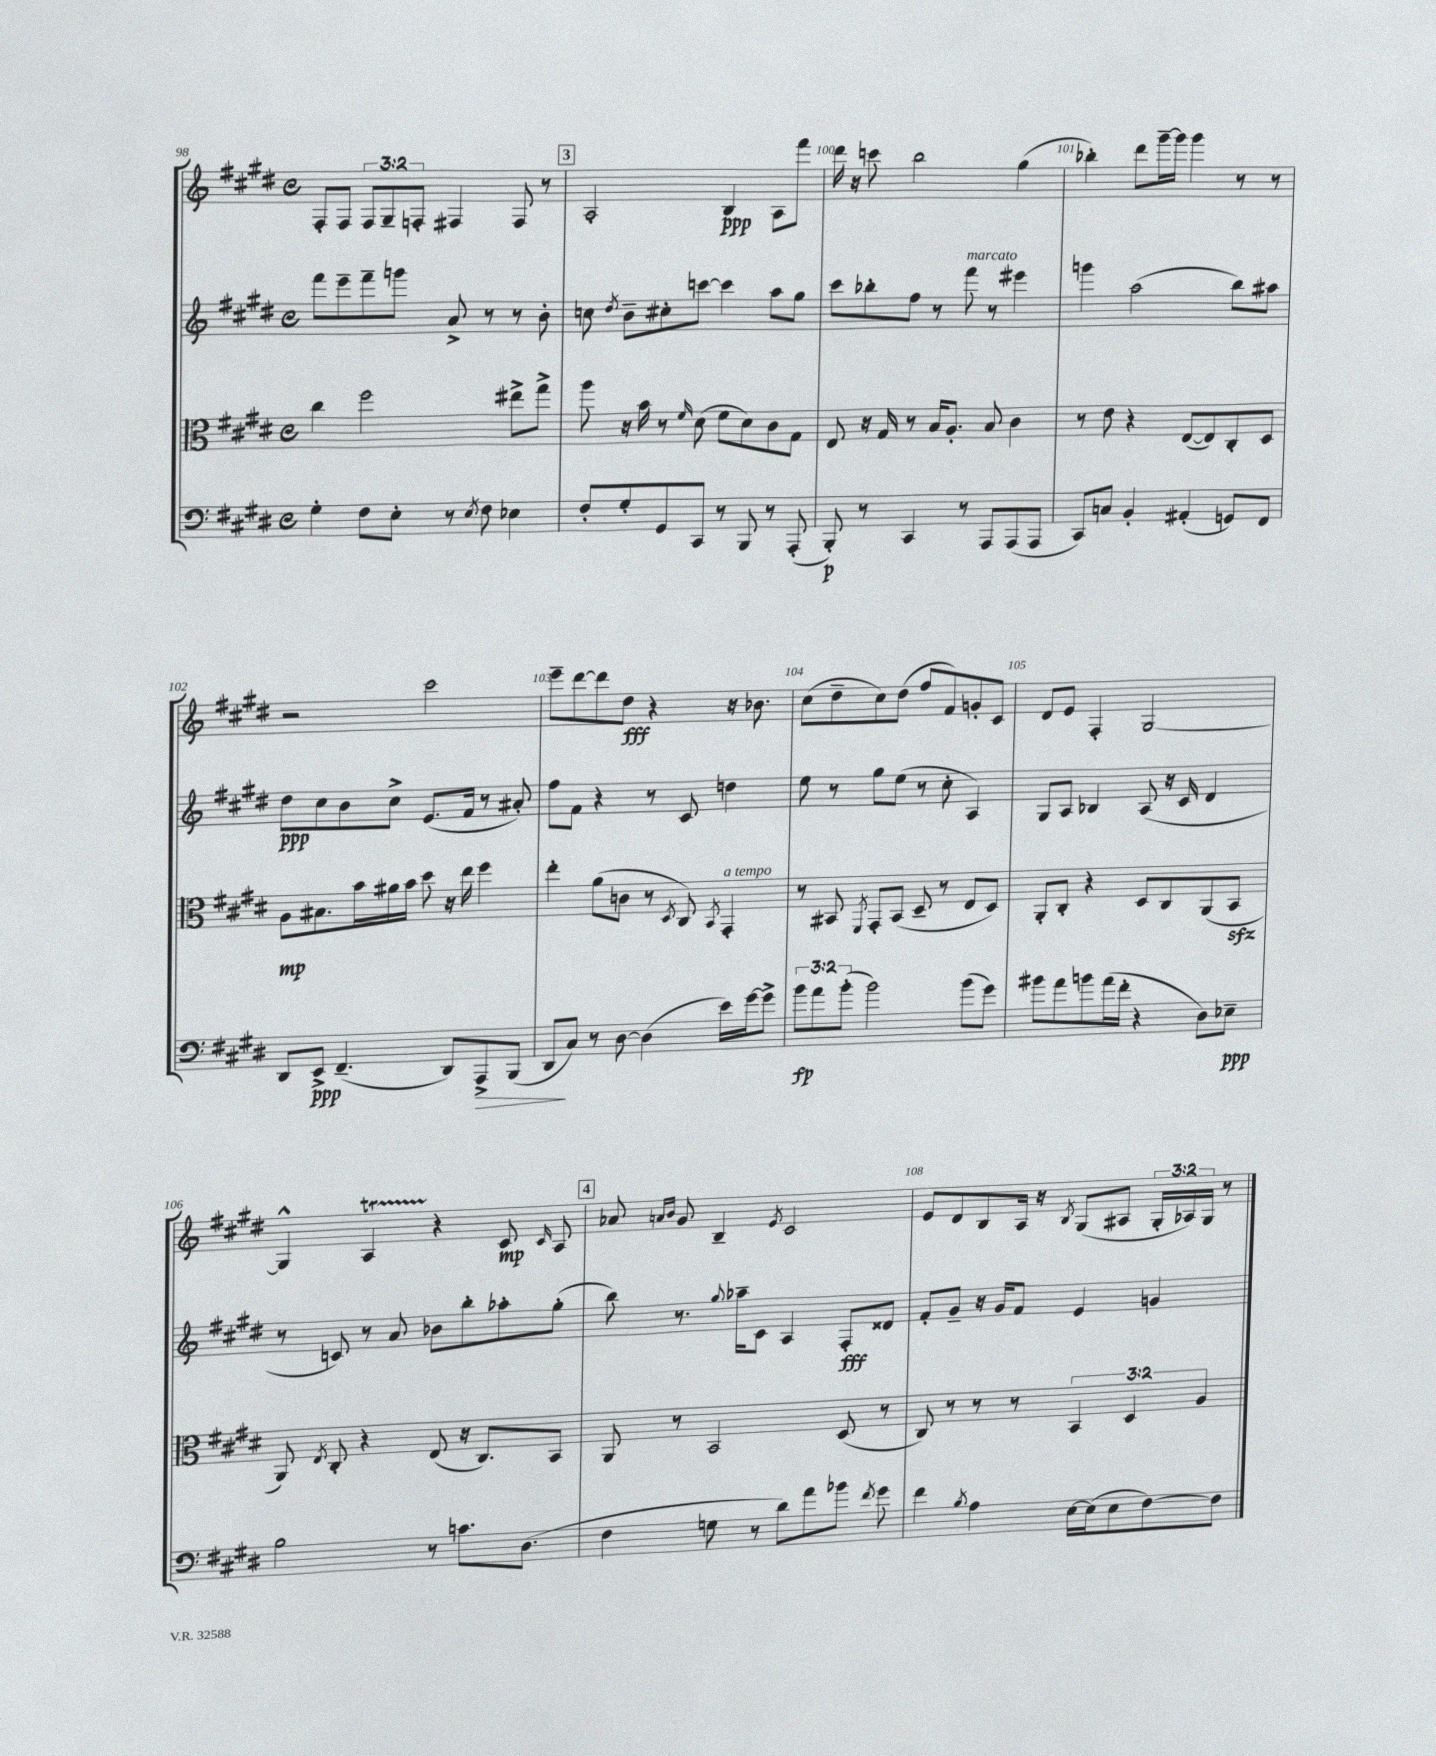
<<
\new StaffGroup <<
\new Staff = "s0" {
    \clef treble \key e \major \defaultTimeSignature \time 4/4 \override Staff.TupletNumber.text = #tuplet-number::calc-fraction-text
    \autoBeamOff fis8[-. fis8] \tuplet 3/2 { fis8[ gis8-- f8]-. } fis4 fis8 r8 |
    \mark \markup { \box "3" } a2-. b4\ppp a8[ fis'''8] |
    dis'''16 r16 c'''8 b''2 gis''4( |
    bes''4-.) dis'''8[ gis'''16~-- gis'''16] gis'''4 r8 r8 |
    r2 cis'''2 |
    e'''8[-- dis'''8~ dis'''8 dis''8]\fff r4 r16 bes'8. |
    cis''8[( dis''8-- cis''8) dis''8]( fis''8[ fis'8) g'8-. cis'8] |
    dis'8[ e'8] fis4-. gis2~ |
    gis4-^ a4\startTrillSpan r4\stopTrillSpan cis'8\mp \grace { cis'16 } a8 |
    \mark \markup { \box "4" } aes'8 \grace { a'16[ b'16] } gis'8 b4-- \acciaccatura { e'8 } cis'2 |
    e'8[ dis'8 b8 a16] r16 \acciaccatura { b8 } gis8[( ais8] \tuplet 3/2 { gis16[-. aes16) gis16] } r8 \bar "|." |
}
\new Staff = "s1" {
    \clef treble \key e \major \defaultTimeSignature \time 4/4
    \autoBeamOff fis'''8[ e'''8-- fis'''8-- g'''8] a'8-> r8 r8 b'8-. |
    \mark \markup { \box "3" } c''8 \acciaccatura { dis''8 } b'8[-- cis''8-. c'''8]~ c'''4 a''8[ gis''8] |
    cis'''8[ bes''8-. fis''8] r8 fis'''8^\markup { \italic "marcato" } r8 eis'''4 |
    g'''4 a''2( b''8[) ais''8] |
    dis''8[\ppp cis''8 b'8 cis''8]-> e'8.[( fis'16] r8 ais'8-.) |
    fis''8[ fis'8] r4 r8 cis'8 d''4 |
    e''8 r8 gis''8[ e''8]( r8 cis''8-. a4) |
    gis8[ a8] bes4 a8( r16 cis'16 dis'4 |
    r8 c'8) r8 a'8 bes'8[ b''8-. aes''8-. gis''8]-.( |
    \mark \markup { \box "4" } b''8) r8. \appoggiatura { gis''8 } aes''16[-- cis'8] a4 fis8[-.\fff disis'8] |
    fis'8[-. gis'8]-- r16 gis'16[ fis'8] e'4 g'4 \bar "|." |
}
\new Staff = "s2" {
    \clef alto \key e \major \defaultTimeSignature \time 4/4 \override Staff.TupletNumber.text = #tuplet-number::calc-fraction-text
    \autoBeamOff cis''4 fis''2 eis''8[-> gis''8]-> |
    \mark \markup { \box "3" } a''8 r16 b'16 r8 \grace { fis'16 } dis'8( fis'8[ dis'8) cis'8 gis8] |
    e8 r16 gis16 r8 b16[ a8.]-. b8 cis'4 |
    r8 e'8 r4 e8[~( e8) cis8-. dis8] |
    a8[\mp bis8. b'16 ais'16 b'16] dis''8 r16 e''16 fis''4 |
    e''4-. a'8[( c'8] r8 \acciaccatura { dis8 } cis8) \acciaccatura { b,8 } gis,4-.^\markup { \italic "a tempo" } |
    r8 bis,8 \acciaccatura { fis,8 } gis,8[-. bis,8]( dis8-- r8 e8[ dis8]) |
    a,8[-. cis8]-. r4 dis8[ cis8 a,8( b,8]\sfz |
    a,8) \acciaccatura { e8 } cis8-. r4 e8( r16 cis8.[) b,8] |
    \mark \markup { \box "4" } a,8 r8 b,2 dis8( r8 |
    cis8) r8 r8 r8 \tuplet 3/2 { b,4 dis4 a4 } \bar "|." |
}
\new Staff = "s3" {
    \clef bass \key e \major \defaultTimeSignature \time 4/4 \override Staff.TupletNumber.text = #tuplet-number::calc-fraction-text
    \autoBeamOff gis4-. fis8[ e8]-. r8 \acciaccatura { e8 } fis8 ees4 |
    \mark \markup { \box "3" } fis8[-. gis8-. gis,8 cis,8] r8 b,,8 r8 a,,8-.( |
    b,,8-.\p) r8 cis,4 r8 a,,8[ a,,8( a,,8] |
    cis,8[) c8] b,4-. ais,4-.( g,8[) fis,8] |
    dis,8[ e,8]->\ppp fis,4.--( dis,8[) a,,8->\> b,,8]( |
    dis,8[\! cis8]) r8 dis8~ dis4( e'16[) gis'16~ gis'8]-> |
    \tuplet 3/2 { b'8[\fp a'8 b'8]-.( } b'2) b'8[( gis'8]) |
    bis'8[ a'8 b'8 a'16( fis'16]-. r4 dis8[) ees8]--\ppp |
    b2 r8 c'8.[ dis8.]( |
    \mark \markup { \box "4" } fis4 g8 r8 dis'8[) a'8 bes'8] \acciaccatura { fis'8 } gis'8 |
    fis'4 \acciaccatura { b8 } a4 e16[~ e16( e8 fis8~) fis8] \bar "|." |
}
>>
>>
\layout { \context { \Score currentBarNumber = #98 \override BarNumber.break-visibility = ##(#f #t #t) barNumberVisibility = #all-bar-numbers-visible } }
